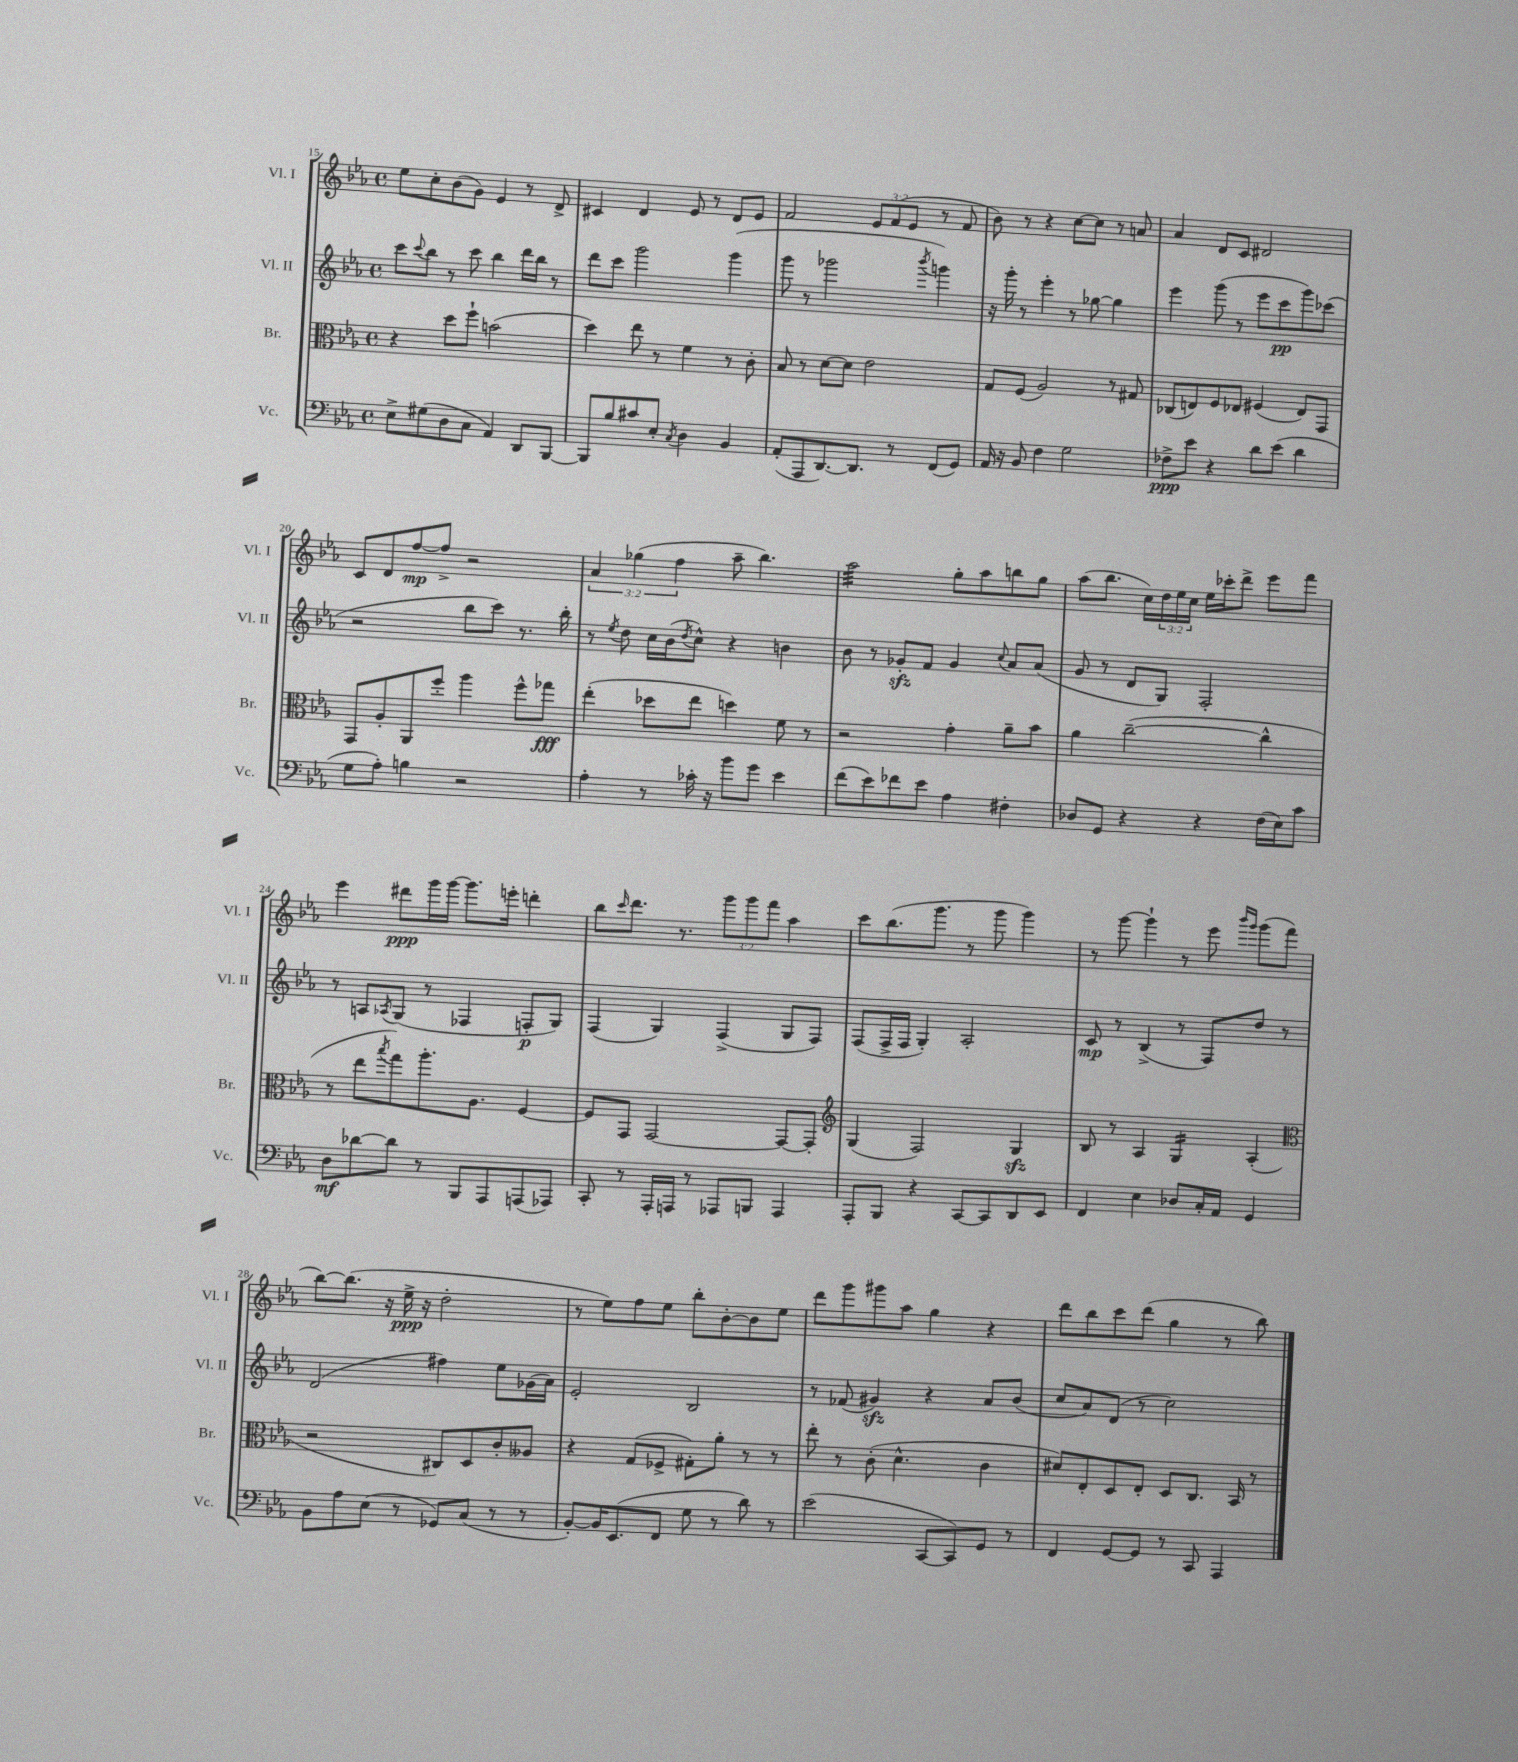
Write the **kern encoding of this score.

**kern	**kern	**kern	**kern
*staff4	*staff3	*staff2	*staff1
*clefF4	*clefC3	*clefG2	*clefG2
*k[b-e-a-]	*k[b-e-a-]	*k[b-e-a-]	*k[b-e-a-]
*M4/4	*M4/4	*M4/4	*M4/4
*met(c)	*met(c)	*met(c)	*met(c)
8E-^	4r	8ccc	8ee-
.	.	8qqccc	.
(8G#	.	8bb-	8cc'
8D	8dd	8r	(8b-
8C	8ff`	8ccc	8g)
4AA-)	(2b	4bb-	4e-
8DD	.	16ddd	8r
.	.	16bb-	.
[8BBB-	.	8r	8d^
=	=	=	=
8BBB-]	4dd)	8ddd	4c#
8B-	.	8ccc	.
8c#	8ee-	2ggg	4d
8E-'	8r	.	.
8qC	.	.	.
4D	4f	.	8e-
.	.	.	8r
4BB-	8r	(4ggg	8d
.	8c'	.	8e-
=	=	=	=
(8AA-'	8B-	8ggg	2f
8AAA-	8r	8r	.
[8.DD)	[8d	2ggg-	.
.	8d]	.	.
8.DD]	.	.	.
.	2e-	.	12e-
.	.	.	(12f
8r	.	.	.
.	.	.	12e-
.	.	8qbbb-	.
(8FF	.	4ggg)	8r
8GG)	.	.	8f
=	=	=	=
16AA-	8G	16r	8b-)
16r	.	16ggg'	.
8BB-	(8F	8r	8r
4F	2A-)	4eee-'	4r
2G	.	8r	[8cc
.	.	[8gg-	8cc]
.	8r	4gg-]	8r
.	8G#	.	8a
=	=	=	=
8F-^	(8C-	4eee-	4a-
8e-	8E)	.	.
4r	8F	(8ggg	8d
.	8E-	8r	8c
8d	(4F#	8eee-	2d#
(8e-	.	8ccc	.
4d	8E-)	8ggg)	.
.	8GG	(8ccc-	.
=	=	=	=
8G	8GG	2r	8c
8A-')	8A-'	.	8d
4B	8AA-	.	[8ff
.	8ff'	.	8ff^]
2r	4aa-	8bb-	2r
.	.	8ccc)	.
.	8ff^^	8.r	.
.	8gg-	.	.
.	.	16bb-'	.
=	=	=	=
4A-'	(4ee-'	8r	6a-
.	.	8qee-	.
.	.	8dd	.
.	.	.	(6gg-
8r	8dd-	16cc	.
.	.	(16b-	.
.	.	.	6ff
.	.	8qdd	.
16c-'	8ee-	8cc^^)	.
16r	.	.	.
8b-	4dd)	4r	8aa-~
8g	.	.	4.bb-)
4e-	8f	4b	.
.	8r	.	.
=	=	=	=
(8f	2r	8b-	2aa-
8e-)	.	8r	.
8f-	.	8g-'	.
8e-	.	8f	.
4A-	4g'	4g-	8gg'
.	.	.	8aa-
.	.	8qqcc	.
4F#'	8a-~	8a-	8bb
.	8b-	(8a-	8gg
=	=	=	=
8D-	4a-	8g	(8aa-
8GG	.	8r	8.bb-
4r	([2cc~	8d	.
.	.	.	16cc)
.	.	8G)	24dd
.	.	.	24ee-
.	.	.	24cc
4r	.	2F'	16ee-
.	.	.	16ccc-'
.	.	.	8ddd^
(16F	4cc^^]	.	8eee-
16E-)	.	.	.
8c	.	.	8fff
=	=	=	=
8D	8r	8r	4eee-
[8d-	8ee-	8A	.
.	8qbb-	8qA-	.
8d-]	8gg)	(8G	8ddd#
8r	8.aa-'	8r	16ggg
.	.	.	[16ggg
8BBB-	.	4F-	8.ggg]
.	8.A-	.	.
8AAA-	.	.	.
.	.	.	16eee'
(8AAA	[4F	8F'	4ddd'
8AAA-)	.	8G)	.
=	=	=	=
8CC'	8F]	(4F	8bb-
.	.	.	16qqccc
8r	8GG	.	8.ddd
16AAA-'	[2GG	4G)	.
16AAA	.	.	8.r
8r	.	.	.
8AAA-	.	(4F^	12ggg
.	.	.	12ggg
8BBB	.	.	.
.	.	.	12fff
4AAA-	8GG_	8G	4aa-
.	8GG']	8F)	.
=	=	=	=
*	*clefG2	*	*
8AAA-'	(4G	(8F	8ccc
8BBB-	.	16F^	(8.bb-
.	.	16F	.
4r	2F)	4G')	.
.	.	.	8.ggg
[8CC	.	2A-'	8r
8CC]	.	.	8ggg
8DD	4G	.	4ggg)
8EE-	.	.	.
=	=	=	=
4FF	8B-	8c	8r
.	8r	8r	[8ggg
4E-	4A-	(4B-^	4ggg`]
8D-	4G	8r	8r
16C'	.	8F)	8eee-
16AA-	.	.	.
.	.	.	16qqbbb-
.	.	.	16qqggg
4GG	(4A-'	8dd	(8ggg
.	.	8r	8fff
=	=	=	=
*	*clefC3	*	*
8BB-	2r	(2d	[8bb-)
8A-	.	.	(8.bb-]
(8E-	.	.	.
.	.	.	16r
8r	.	.	16ee-^
.	.	.	16r
8GG-)	8C#)	4ff#)	2dd'
(8C	8D	.	.
8r	8c'	8ee-	.
8r	8A--	(16g-	.
.	.	16a-)	.
=	=	=	=
[8BB-')	4r	2e-'	8r
16BB-]	.	.	8ee-)
(8.EE-	.	.	.
.	(8G	.	8ff
8FF	8F-^	.	8ee-
8G	8G#')	2B-	8bb-'
8r	8a-'	.	[8b-'
8d)	8r	.	8b-]
8r	8r	.	8ee-
=	=	=	=
(2e-	8ee-'	8r	8ddd
.	8r	(8f-	8ggg
.	(8c'	4g#)	8ggg#
.	4.d^^	.	8aa-
[8CC	.	4r	4gg
8CC])	.	.	.
8GG	4c	8a-	4r
8r	.	(8b-	.
=	=	=	=
4FF	8d#)	8cc	8ddd
.	8E-'	8a-)	8bb-
[8GG	8D	(8d	8ccc
8GG]	8E-'	8r	(8ddd
8r	8D	2cc)	4gg
8CC	8.C	.	.
4AAA-	.	.	8r
.	16BB-	.	.
.	8r	.	8bb-)
==	==	==	==
*-	*-	*-	*-
